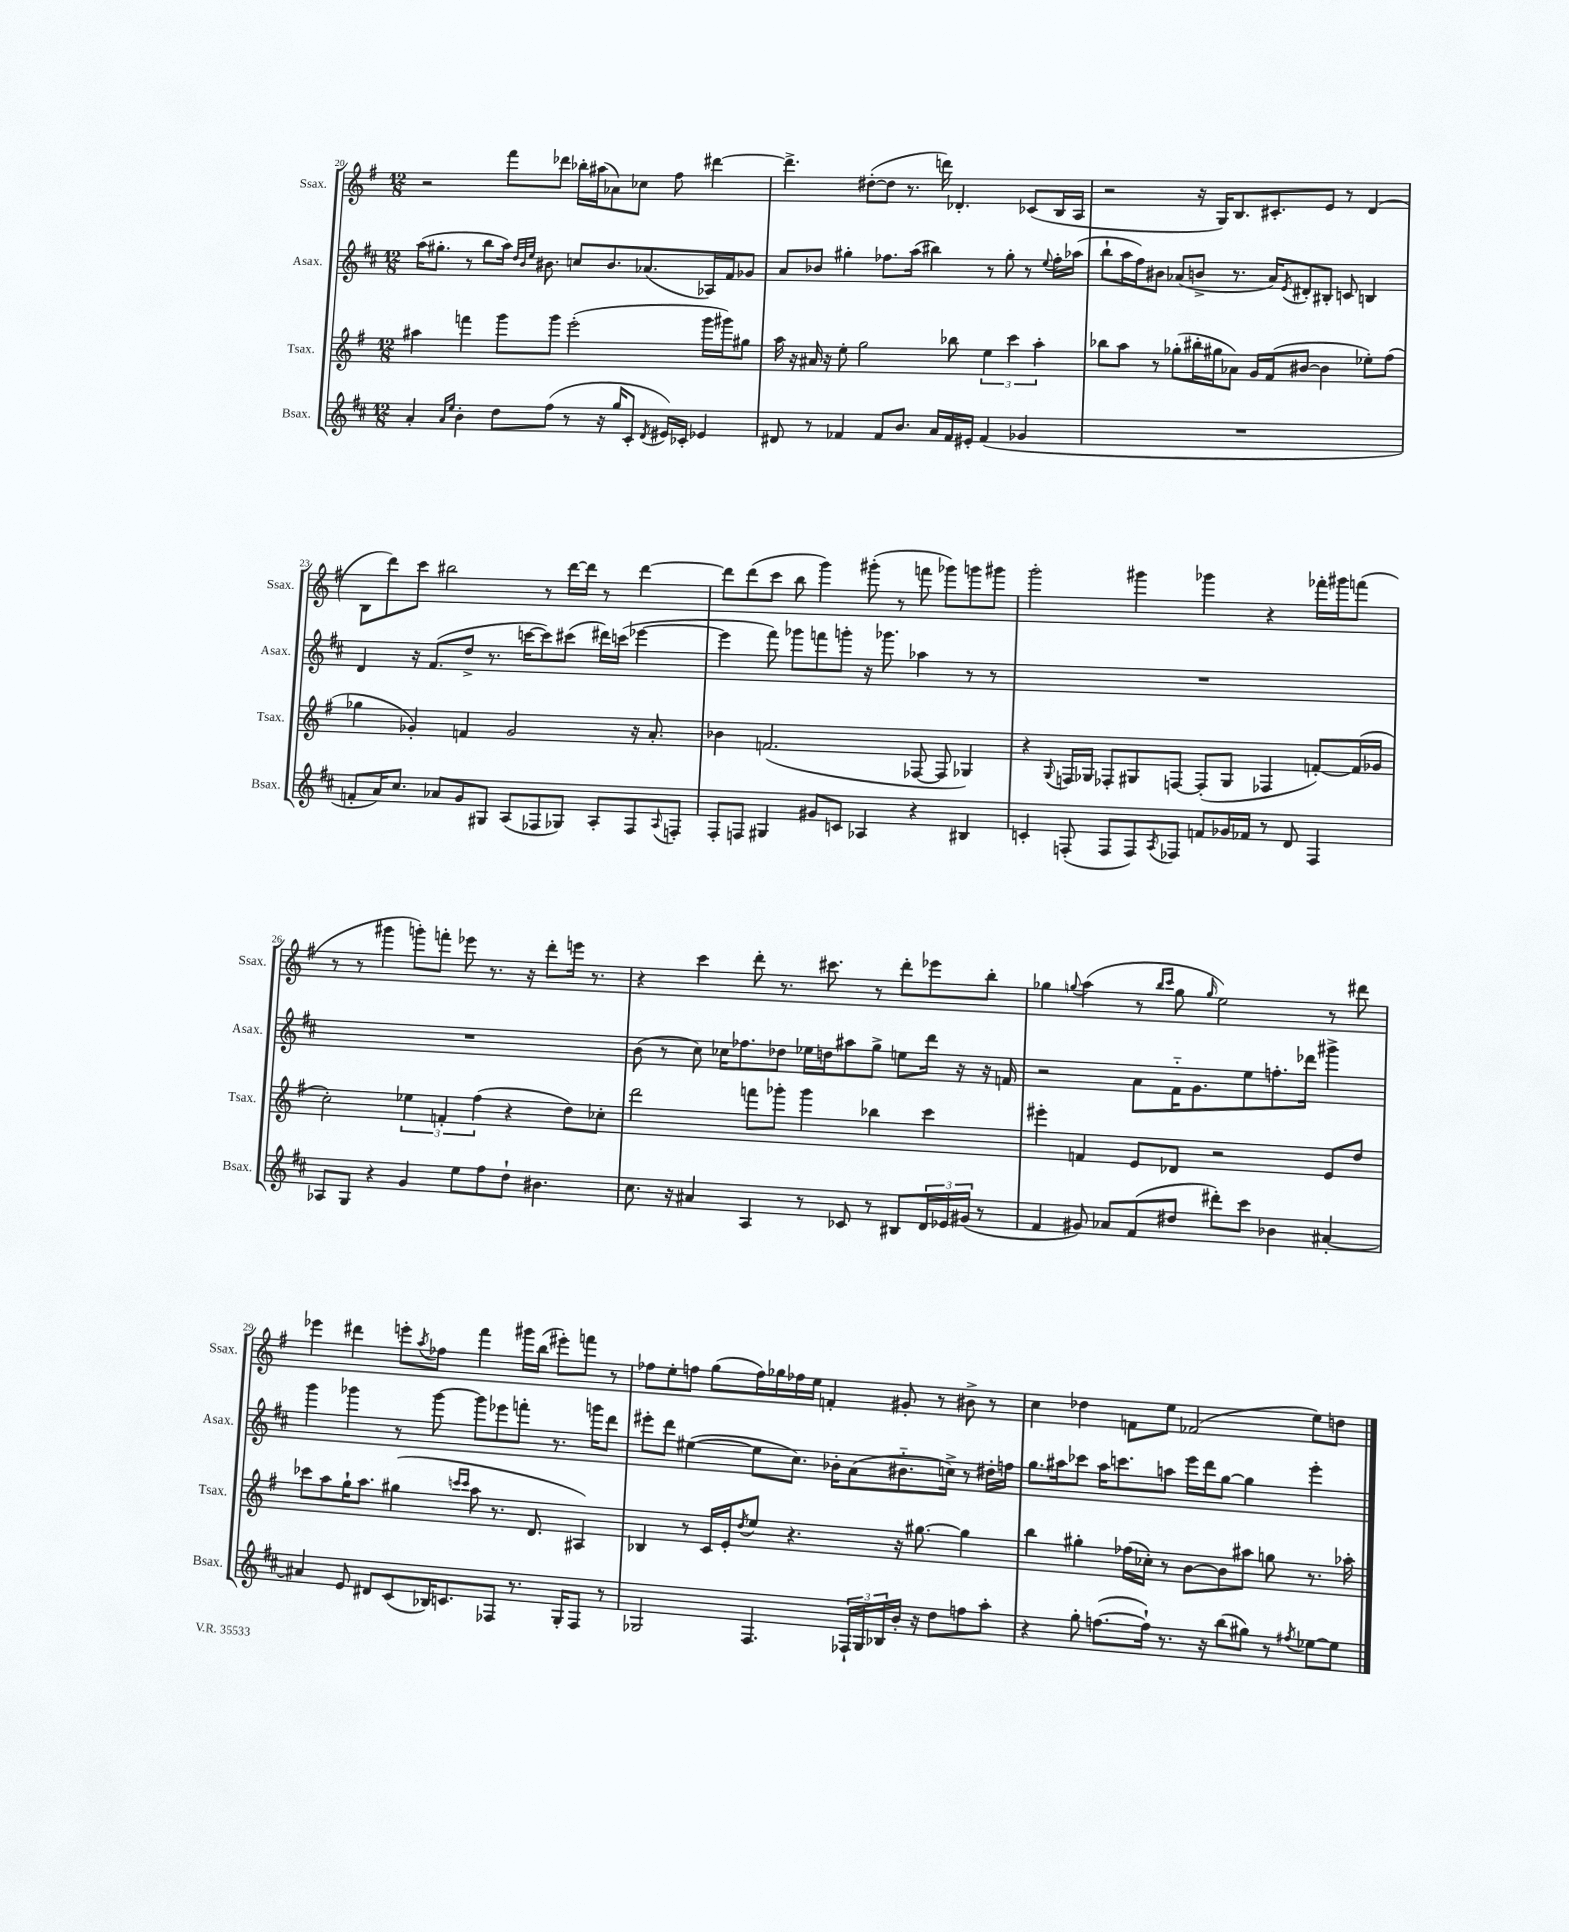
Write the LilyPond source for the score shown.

<<
\new StaffGroup <<
\new Staff = "s0" \with { instrumentName = "Ssax." shortInstrumentName = "Ssax." } {
    \clef treble \key g \major \numericTimeSignature \time 12/8
    r2 fis'''8 des'''8 bes''16-. ais''16( aes'8) ces''8 fis''8 dis'''4~ |
    dis'''4.-> dis''8~-.( dis''8 r8. d'''16) des'4.-. ces'8( b16 a16 |
    r2 r16 g16) b8. cis'8.-. e'8 r8 d'4( |
    b8 d'''8) c'''8 bis''2 r8 d'''16~ d'''16 r8 d'''4~ |
    d'''8 d'''8( c'''8 b''8 g'''4) gis'''8-.( r8 f'''8 ges'''8) g'''8 gis'''8 |
    g'''2-. gis'''4 ges'''4 r4 fes'''16-. gis'''16 f'''8( |
    r8 r8 gis'''4 g'''8-.) f'''8-. ees'''8 r8. r16 d'''8-. e'''16 r8. |
    r4 c'''4 d'''8-. r8. cis'''8. r8 d'''8-. ees'''8 b''8-. |
    ges''4 \appoggiatura { g''8 } a''4( r8 \grace { b''16 c'''16 } g''8 \grace { g''16 } e''2) r8 dis'''8 |
    ees'''4 dis'''4 e'''8-. \acciaccatura { a''8 } fes''8 fis'''4 gis'''16 b''16( eis'''8-.) f'''8 r8 |
    fes''8 e''8-. f''8 g''8( f''16) ges''16 fes''16 e''16 f'4-. gis'8-. r8 bis'8-> r8 |
    c''4 des''4 f'8 e''8 fes'2( e''8) d''8 \bar "|." |
}
\new Staff = "s1" \with { instrumentName = "Asax." shortInstrumentName = "Asax." } {
    \clef treble \key d \major \numericTimeSignature \time 12/8
    a''16( gis''8.-. r8 b''8 a''16) \grace { d''32 b'32 e''32 } bis'8. c''8 bis'8. aes'8.( aes16) fis'16 ges'8 |
    a'8 bes'8 gis''4-. fes''8. a''16( bis''4) r8 gis''8-. r8 \appoggiatura { e''8 } fes''16-. aes''16( |
    b''8-! a''16 fis''16) bis'8 aes'8( b'8-> r8. aes'16) \acciaccatura { e'8 } dis'8-. bis8-. c'8 b4 |
    d'4 r16 fis'8.( d''8-> r8. c'''16~ c'''8) cis'''8( dis'''16) c'''16( ees'''4~ |
    ees'''4 fis'''8) ges'''8 f'''8 g'''8-. r16 ges'''8. aes''4 r8 r8 |
    R1. |
    R1. |
    b'8( r8 cis''8) ces''16 fes''8. des''8 ees''16 d''16 ais''8 g''8-> e''8 d'''16 r16 r16 f'16 |
    r2 a'8 fis'16-_ g'8. e''8 f''8.-. des'''16 gis'''4-> |
    g'''4 ges'''4 r8 ges'''8~ ges'''8 ees'''8 f'''8-. r8. g'''16 d'''8 |
    eis'''8-. d'''8 eis''4~( eis''8 cis''8.) bes'16-. a'8( bis'8.-_ c''16->) r8 dis''16-. f''16 |
    g''8. ais''16 ces'''8 ais''16 c'''8. a''8 e'''16 d'''16 g''8~ g''4 e'''4-. \bar "|." |
}
\new Staff = "s2" \with { instrumentName = "Tsax." shortInstrumentName = "Tsax." } {
    \clef treble \key g \major \numericTimeSignature \time 12/8
    ais''4 f'''4 g'''8 g'''8 e'''2-.( g'''16 gis'''16) gis''8 |
    a''16 r16 ais'16 r16 e''8-. g''2 bes''8 \tuplet 3/2 { e''4 c'''4 a''4-. } |
    bes''8 a''8 r8 ges''8-.( bis''16-. gis''16 aes'8) g'16 fis'16( bis'8~ bis'4 ees''8-.) fis''8( |
    ges''4 ges'4-.) f'4 ges'2 r16 a'8.-. |
    bes'4 f'2.( fes8~ fes8 ges4) |
    r4 \appoggiatura { g8 } f16 ges16 fes8-. gis8 f8~ f8-.( gis8 fes4 f'8~-.) f'16( ges'16 |
    c''2-.) \tuplet 3/2 { ees''4 f'4-. fis''4( } r4 d''8) ces''8-. |
    d'''2 f'''8 ges'''8-. ges'''4 bes''4 c'''4 |
    eis'''4-. f'4 e'8 des'8 r2 e'8 d''8 |
    ces'''8 a''8 g''16-! a''8. gis''4( \grace { c'''16 c'''16 } a''8 r8. d'8. ais4) |
    bes4 r8 c'16 e'16-. \acciaccatura { d''8 } e''8 r4. r16 gis''8.~ gis''4 |
    b''4 gis''4-. fes''16( ces''16-.) r8 b'8~ b'8 ais''8 g''8 r8. aes''16-. \bar "|." |
}
\new Staff = "s3" \with { instrumentName = "Bsax." shortInstrumentName = "Bsax." } {
    \clef treble \key d \major \numericTimeSignature \time 12/8
    a'4-. \grace { a'16 e''16 } b'4-. d''8 fis''8( r8 r16 g''16 cis'8-. \acciaccatura { d'8 } eis'16) ces'16-. ees'4 |
    dis'8 r8 fes'4 fes'8 b'8. a'16 fes'16 eis'16-. fes'4( ges'4 |
    R1. |
    f'8-. a'16) cis''8. aes'8 g'8 gis8 a8( fes8 ges8) a8-. fes8 \appoggiatura { a8 } f8-. |
    fis8-. f8 gis4 gis'8 c'8 aes4 r4 bis4 |
    c'4-. f8-.( f8 f8) \acciaccatura { a8 } fes8 f'8 ges'16 fes'16 r8 d'8 fes4 |
    aes8 g8 r4 g'4 e''8 fis''8 d''8-! bis'4. |
    cis''8. r16 ais'4 a4 r8 ces'8 r8 bis8 \tuplet 3/2 { d'16 ees'16 gis'16( } r8 |
    fis'4 gis'8) aes'8 fis'8( dis''8 dis'''8-.) cis'''8 bes'4 ais'4~-. |
    ais'4 e'8 dis'8 cis'8( bes16) c'8. fes8 r8. g16-. fes8 r8 |
    ges2 fis4. \tuplet 3/2 { fes16-! ges16 bes16 } b'16-. r16 d''8 f''8 a''8-. |
    r4 g''8-. f''8.~( f''16-!) r8. r16 b''8( gis''8) r8 \acciaccatura { fis''8 } ees''8~ ees''8 \bar "|." |
}
>>
>>
\layout { \context { \Score currentBarNumber = #20 } }
